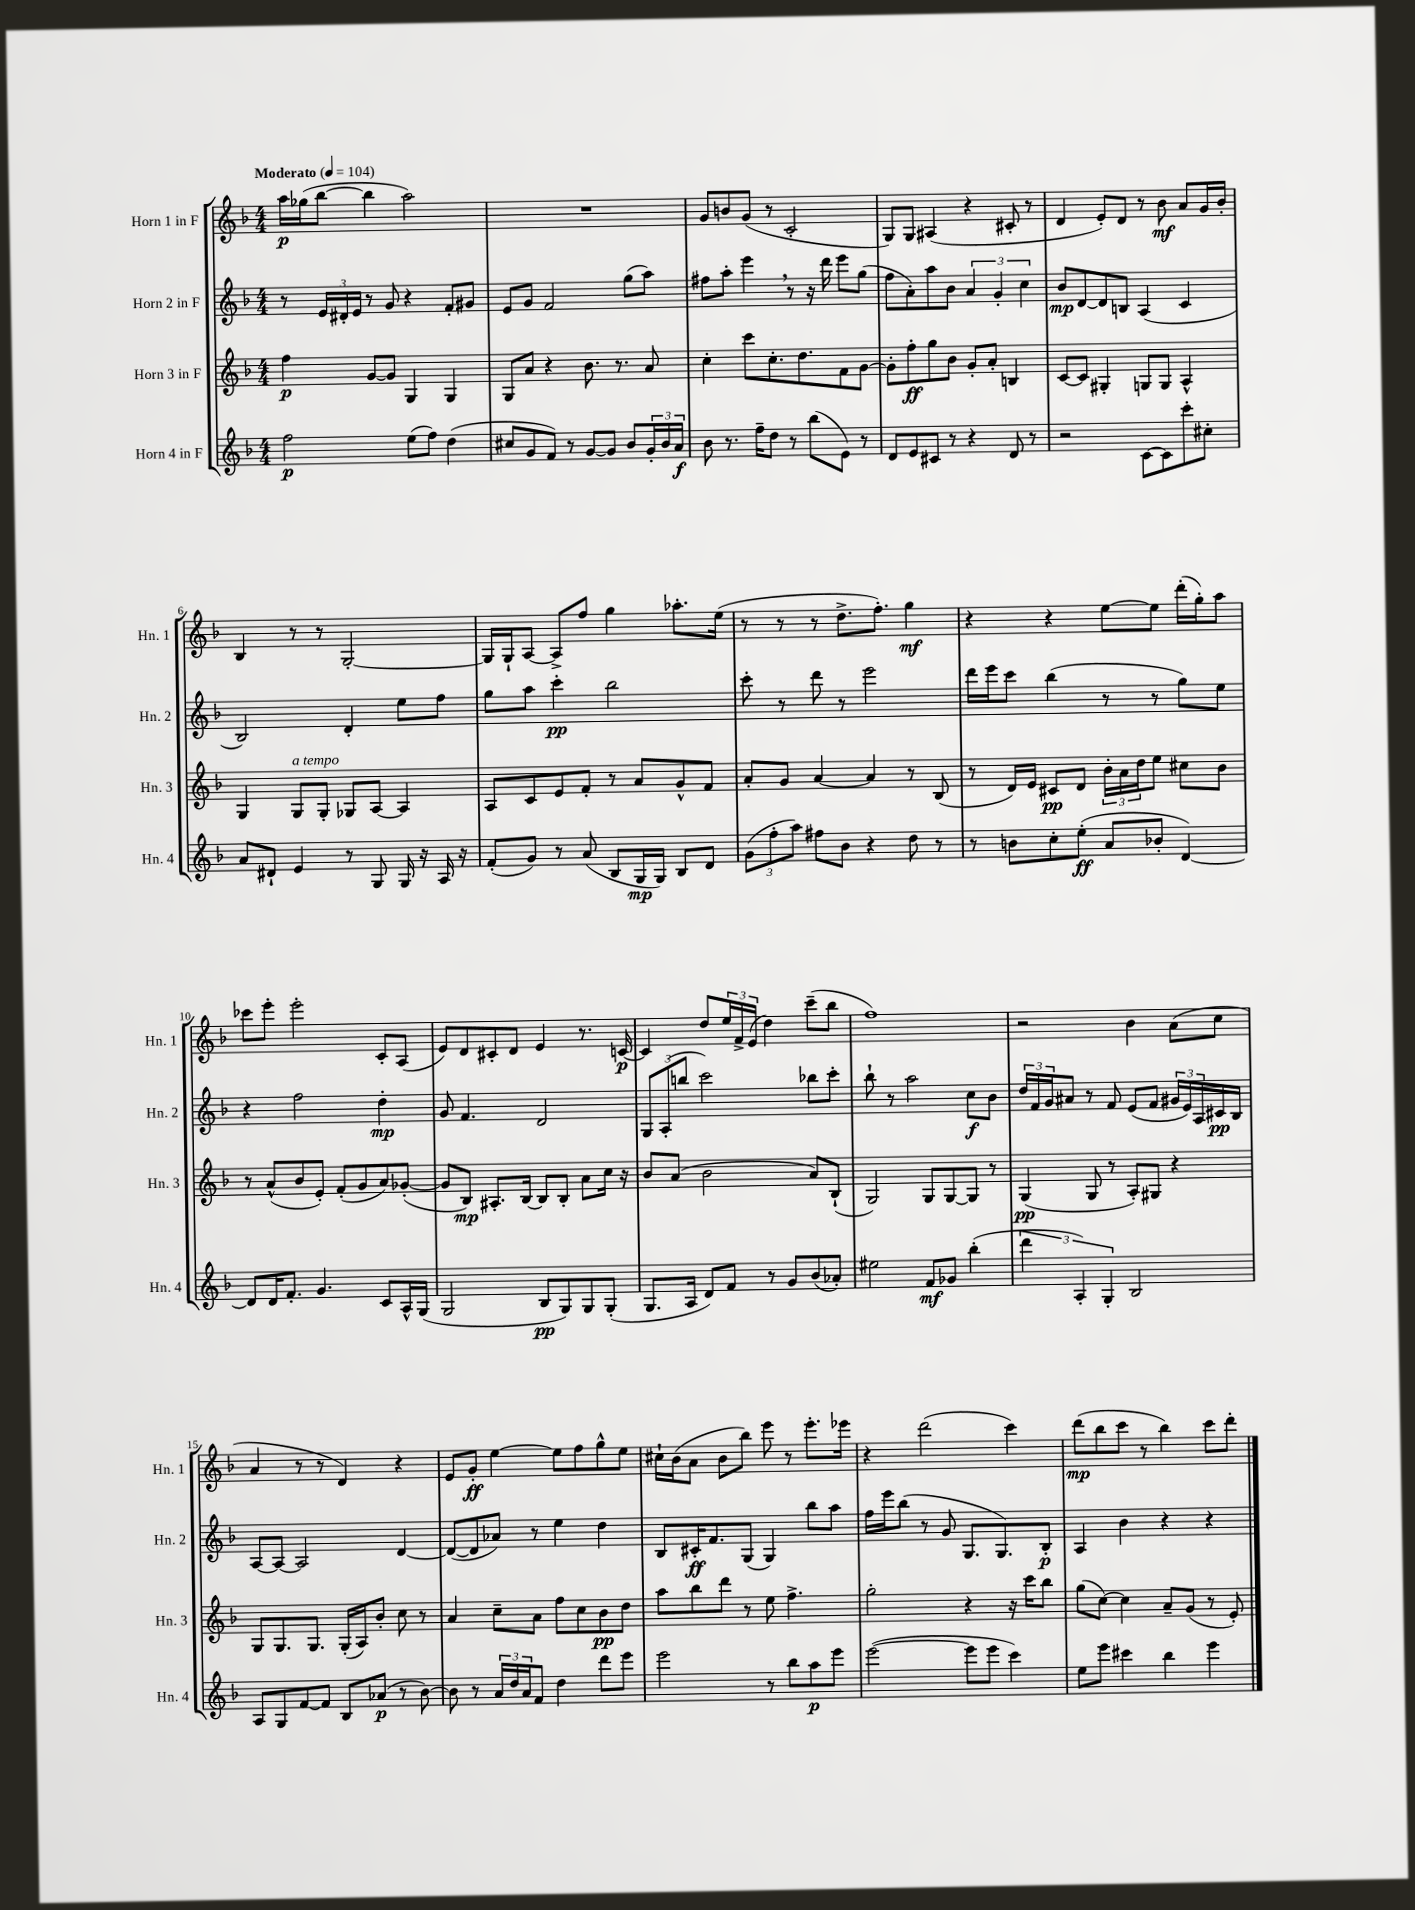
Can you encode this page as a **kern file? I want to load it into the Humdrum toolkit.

**kern	**kern	**kern	**kern
*staff4	*staff3	*staff2	*staff1
*clefG2	*clefG2	*clefG2	*clefG2
*k[b-]	*k[b-]	*k[b-]	*k[b-]
*M4/4	*M4/4	*M4/4	*M4/4
*MM104	*MM104	*MM104	*MM104
2ff	4ff	8r	16aa
.	.	.	(16gg-
.	.	24e	[8bb-
.	.	24d#'	.
.	.	24e	.
.	[8g	8r	4bb-]
.	8g]	8g	.
(8ee	4G	4r	2aa)
8ff)	.	.	.
(4dd	4G	8f'	.
.	.	8g#	.
=	=	=	=
8cc#	8G	8e	1r
8g	8a	8g	.
8f)	4r	2f	.
8r	.	.	.
[8g	8.b-	.	.
8g]	.	.	.
.	8.r	.	.
8b-	.	(8gg	.
24g'	8a	8aa)	.
24b-	.	.	.
24a	.	.	.
=	=	=	=
8b-	4cc'	8ff#	8g
8.r	.	8aa'	8b
.	8ccc	4eee	(8g
16ff~	.	.	.
8dd	8.cc'	.	8r
8r	.	8r	2c'
.	8.dd	.	.
(8bb-	.	16r	.
.	.	16ddd	.
8e)	8f	8eee	.
8r	[8g	(8gg	.
=	=	=	=
8d	8g']	8ff	8G)
8e	8ff'	8a')	8G
8c#	8gg	8aa	(4A#
8r	8b-	8b-	.
4r	8g'	6a	4r
.	8a'	.	.
.	.	6g'	.
8d	4B	.	8c#'
.	.	6cc	.
8r	.	.	8r
=	=	=	=
2r	[8c	8b-	4d
.	8c]	[8d	.
.	4G#'	8d]	8e')
.	.	8B	8d
[8c	8G	(4A	8r
8c]	8G	.	8b-
8ccc'	4A^^	4c	8a
8cc#'	.	.	16g
.	.	.	16b-'
=	=	=	=
8a	4G	2B-)	4B-
8d#`	.	.	.
4e	8G	.	8r
.	8G'	.	8r
8r	8G-	4d'	[2G'
8G	[8A	.	.
16G	4A]	8ee	.
16r	.	.	.
16A	.	8ff	.
16r	.	.	.
=	=	=	=
(8f'	8A	8gg	16G]
.	.	.	16G`
8g)	8c	8aa	[8A
8r	8e	4ccc'	8A^]
(8a	8f'	.	8ff
8B-	8r	2bb-	4gg
16G	8a	.	.
16G)	.	.	.
8B-	8g^^	.	8.aa-'
8d	8f	.	.
.	.	.	(16ee
=	=	=	=
(12g	8a'	8ccc'	8r
12ff'	.	.	.
.	8g	8r	8r
12aa)	.	.	.
8ff#	[4a	8ddd	8r
8b-	.	8r	8.dd^
4r	4a]	2eee	.
.	.	.	8.ff')
8dd	8r	.	4gg
8r	(8B-	.	.
=	=	=	=
8r	8r	16ddd	4r
.	.	16eee	.
8b	16d)	8ccc	.
.	16e	.	.
8cc'	8c#	(4bb-	4r
(8ee'	8d	.	.
8a	24b-'	8r	[8ee
.	24a	.	.
.	24dd	.	.
8b-'	8ee	8r	8ee]
[4d)	8cc#	8gg)	(16ddd'
.	.	.	16gg')
.	8b-	8ee	8aa
=	=	=	=
8d]	8r	4r	8ccc-
16d	(8a^^	.	8eee'
8.f'	.	.	.
.	8b-	2ff	2eee'
4.g	8e')	.	.
.	(8f'	.	.
.	8g	.	.
8c	8a)	4dd'	8c'
16A^^	([8g-'	.	(8A
(16G	.	.	.
=	=	=	=
2G	8g-]	8g	8e)
.	8B-)	4.f	8d
.	8.A#'	.	8c#'
.	.	.	8d
.	[16B-	.	.
8B-	8B-]	2d	4e
8G)	8B-'	.	.
8G	8a	.	8.r
(8G'	16cc	.	.
.	16r	.	[16c
=	=	=	=
8.G	8b-	12G	4c]
.	.	(12A'	.
.	(8a	.	.
.	.	12bb	.
16A	.	.	.
8d)	2b-	2ccc)	8dd
8f	.	.	24ee
.	.	.	24f^
.	.	.	(24e
8r	.	.	4dd)
8g	.	.	.
(8b-	8a)	8bb-	(8ccc~
8a-')	(8B-`	8ccc'	8bb-
=	=	=	=
2ee#	2G)	8bb-`	1ff)
.	.	8r	.
.	.	2aa	.
8f	8G	.	.
8g-	[8G	.	.
(4bb-'	8G]	8cc	.
.	8r	8b-	.
=	=	=	=
6ddd	(4G	24dd	2r
.	.	24f	.
.	.	24g	.
.	.	8a#	.
6A')	.	.	.
.	8G	8r	.
6G'	.	.	.
.	8r	8f	.
2B-	8A')	(8e	4b-
.	8G#	8f	.
.	4r	24g#	(8a
.	.	24e)	.
.	.	24A	.
.	.	16c#	8cc
.	.	16B-	.
=	=	=	=
8A	8G	[8A	4a
8G	8.G	8A_	.
[8f	.	2A]	8r
.	8.G	.	.
8f]	.	.	8r
8B-	(16G'	.	4d)
.	16A)	.	.
(8a-	8b-'	.	.
8r	8cc	[4d	4r
[8b-)	8r	.	.
=	=	=	=
8b-]	4a	(8d_	8e
8r	.	8d]	8g'
24a	8cc~	8a-)	[4ee
24dd	.	.	.
24a	.	.	.
8f	8a	8r	.
4dd	8ff	4ee	8ee]
.	8cc	.	8ff
8ddd	8b-	4dd	8gg^^
8eee	8dd	.	8ee
=	=	=	=
2eee	8aa	8B-	16cc#`
.	.	.	(16b-
.	8bb-	16c#'	8a
.	.	8.f	.
.	8ddd	.	8b-
.	8r	(8G	8bb-)
8r	8ee	4G)	8eee
8bb-	4.ff^	.	8r
8aa	.	8bb-	8.eee'
8eee	.	8aa	.
.	.	.	16eee-
=	=	=	=
([2eee	2gg'	16ff	4r
.	.	16eee	.
.	.	(8bb-	.
.	.	8r	(2ddd
.	.	8g	.
8eee]	4r	8.G	.
8eee	.	.	.
.	.	8.G)	.
4ccc)	16r	.	4ccc)
.	16ccc	.	.
.	8bb-	8B-'	.
=	=	=	=
8ee	(8gg	4A	(8ddd
8eee	[8cc)	.	8bb-
4ccc#	4cc]	4b-	8ccc
.	.	.	8r
4bb-	8a~	4r	4bb-)
.	(8g	.	.
4eee	8r	4r	8ccc
.	8e')	.	8ddd'
==	==	==	==
*-	*-	*-	*-
